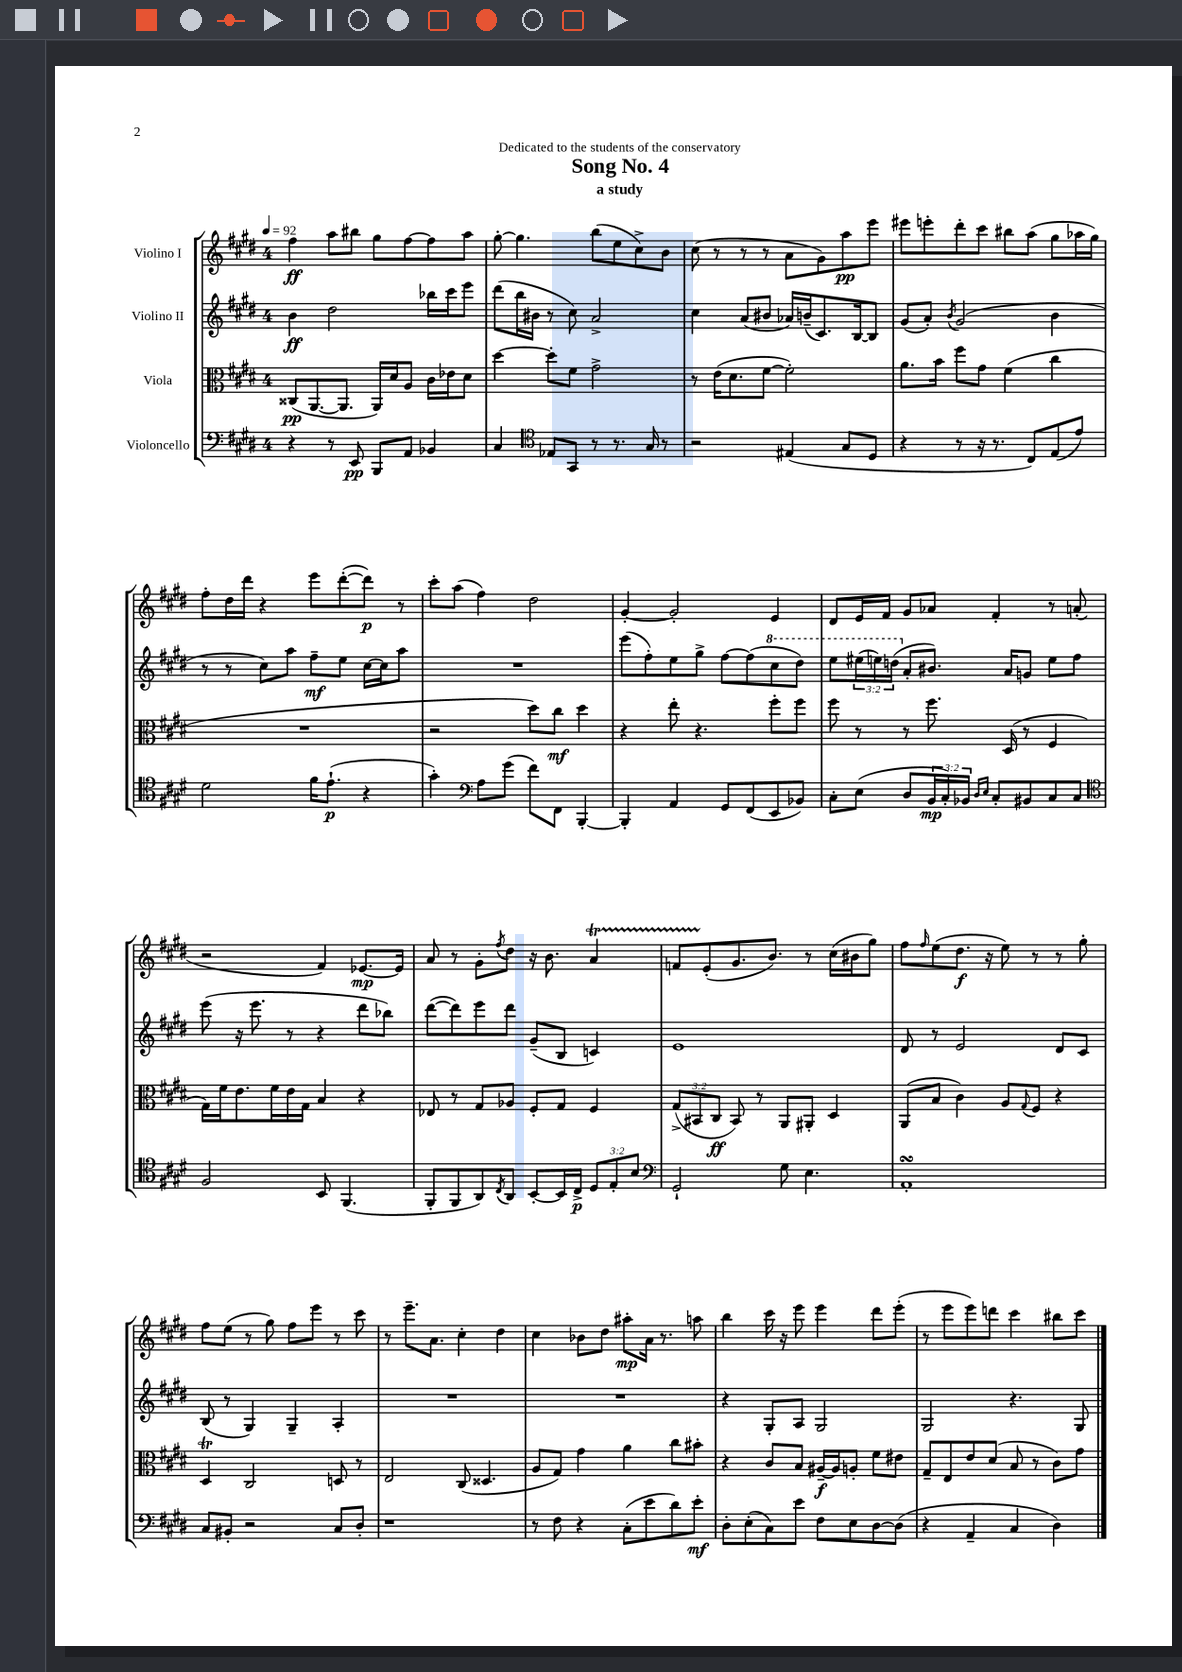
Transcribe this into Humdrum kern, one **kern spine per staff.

**kern	**kern	**kern	**kern
*staff4	*staff3	*staff2	*staff1
*clefF4	*clefC3	*clefG2	*clefG2
*k[f#c#g#d#]	*k[f#c#g#d#]	*k[f#c#g#d#]	*k[f#c#g#d#]
*M4/4	*M4/4	*M4/4	*M4/4
*MM92	*MM92	*MM92	*MM92
4r	(8C##	4b	4ff#
.	[8.AA	.	.
8r	.	2dd#	8aa
.	8.AA]	.	.
8EE	.	.	8bb#
8BBB	16AA)	.	8gg#
.	16d#	.	.
8AA	8A	.	[8ff#
4BB-	16c#	16bb-	8ff#]
.	16e-	16ccc#	.
.	8d#	8eee	8aa
=	=	=	=
4C#	[4dd#	(8ddd#	[8gg#'
.	.	16bb	4.gg#]
.	.	16b#	.
*clefC4	*	*	*
8E-	8dd#']	8r	.
8GG#	8f#	8cc#)	.
8r	2g#^	2a^	(8bb
8.r	.	.	8ee
.	.	.	8cc#^)
16G#	.	.	.
8r	.	.	8b
=	=	=	=
2r	8r	4cc#	(8cc#
.	(16e	.	8r
.	8.d#	.	.
.	.	(8a	8r
.	[8f#	8b#	8r
(4E#	2f#'])	16a-)	8a
.	.	(16b~	.
.	.	8.c#)	8g#)
8G#	.	.	8aa
.	.	[16B	.
8D#	.	8B]	8eee
=	=	=	=
4r	8.a	(8g#	8eee#
.	.	8a')	8eee'
.	16b	.	.
.	.	8qb	.
8r	8ff#	(2g#	8ddd#'
16r	8g#	.	8ccc#
8.r	.	.	.
.	(4f#	.	8bb#
8C#)	.	.	(8aa
(8E	4cc#	4b	8gg#
8e)	.	.	16aa-
.	.	.	16gg#)
=	=	=	=
2d#	1r	8r	8ff#'
.	.	8r	16dd#
.	.	.	16ddd#
.	.	8cc#)	4r
.	.	8aa	.
16f#	.	8ff#~	8eee
(8.e`	.	.	.
.	.	8ee	([8ddd#'
4r	.	[16cc#	8ddd#])
.	.	16cc#]	.
.	.	8aa	8r
=	=	=	=
4g#')	2r	1r	8ccc#'
.	.	.	(8aa
*clefF4	*	*	*
8A	.	.	4ff#)
(8g#	.	.	.
8f#)	8dd#)	.	2dd#
8FF#	8cc#	.	.
[4BBB'	4dd#	.	.
=	=	=	=
4BBB']	4r	(8eee	[4g#'
.	.	8ff#')	.
4AA	8ee'	8ee	2g#']
.	4.r	8gg#^	.
8GG#	.	[8ff#	.
(8FF#	.	(8ff#]	.
8EE	8ff#'	8ccc#	4e
8BB-)	8ff#	8ddd#)	.
=	=	=	=
8C#'	8ff#	8eee	8d#
(8E	8r	(24eee#	16e
.	.	24eee)	.
.	.	.	16f#
.	.	(24ddd	.
8D#	8r	8a'	8g#
24BB	8.ff#	8.b#)	8a-
24C#')	.	.	.
24BB-	.	.	.
16qqD#	.	.	.
16qqE	.	.	.
8C#'	.	.	4f#'
.	(16D#	16a	.
8BB#	8r	8g	.
8C#	4F#	8ee	8r
8C#	.	8ff#	(8a'
=	=	=	=
*clefC4	*	*	*
2F#	16G#)	(8eee	2r
.	16f#	.	.
.	8.e	16r	.
.	.	8.eee	.
.	16f#	.	.
.	16e	8r	.
.	16G#	.	.
8BB	4B	4r	4f#)
(4.FF#	.	.	.
.	4r	8ddd#	[8.e-
.	.	8bb-)	.
.	.	.	16e-]
=	=	=	=
8FF#'	8E-	([8ddd#	8a
8FF#	8r	8ddd#])	8r
8AA)	8G#	8eee	8g#'
8qC#	.	.	8qff#
8AA	8A-	8ddd#	8dd#
[8BB'	8F#'	(8g#~	16r
.	.	.	8.b
16BB]	8G#	8B	.
16C#^	.	.	.
12D#	4F#	4c)	4a
12E'	.	.	.
12B	.	.	.
=	=	=	=
*clefF4	*	*	*
2GG#`	(12G#^	1e	8f
.	12BB#	.	.
.	.	.	(8e'
.	12C#	.	.
.	8BB#)	.	8.g#
.	8r	.	.
.	.	.	8.b)
8G#	8AA	.	.
4.E	8AA#'	.	8r
.	4D#	.	(16cc#
.	.	.	16b#
.	.	.	8gg#)
=	=	=	=
1AA'	(8AA	8d#	8ff#
.	.	.	16qqff#
.	8B	8r	(8ee
.	4c#)	2e	8.dd#
.	.	.	16r
.	8A	.	8ee)
.	8qqG#	.	.
.	8F#	.	8r
.	4r	8d#	8r
.	.	8c#	8gg#'
=	=	=	=
8C#	4D#	(8B	8ff#
8BB#'	.	8r	(8ee
2r	2C#	4G#)	8r
.	.	.	8gg#)
.	.	4G#~	8ff#
.	.	.	8eee
8C#	8D	4A'	8r
8D#'	8r	.	8ccc#
=	=	=	=
1r	2E	1r	8r
.	.	.	8.eee~
.	.	.	8.a
.	(8C#	.	4cc#'
.	4.D##	.	.
.	.	.	4dd#
=	=	=	=
8r	8A	1r	4cc#
8F#	8G#)	.	.
4r	4g#	.	8b-
.	.	.	8dd#
(8C#'	4a	.	8aa#'
8e	.	.	16a
.	.	.	8.r
8d#)	8cc#	.	.
8e'	8b#'	.	8aa
=	=	=	=
8D#'	4r	4r	4bb
(8E'	.	.	.
8C#)	8c#	8G#'	16ccc#
.	.	.	16r
8e	8B	8A	8eee
8F#	[16A#~	2G#	4eee
.	16A#]	.	.
8E	8A'	.	.
[8D#	8f#	.	8ddd#
(8D#]	8e#	.	(8eee'
=	=	=	=
4r	8G#~	2G#	8r
.	8E	.	8eee
4AA~	8e	.	8eee)
.	(8d#	.	8ddd
4C#	8B	4.r	4ccc#
.	8r	.	.
4D#)	8c#)	.	8bb#
.	8g#	8G#	8ccc#
==	==	==	==
*-	*-	*-	*-
